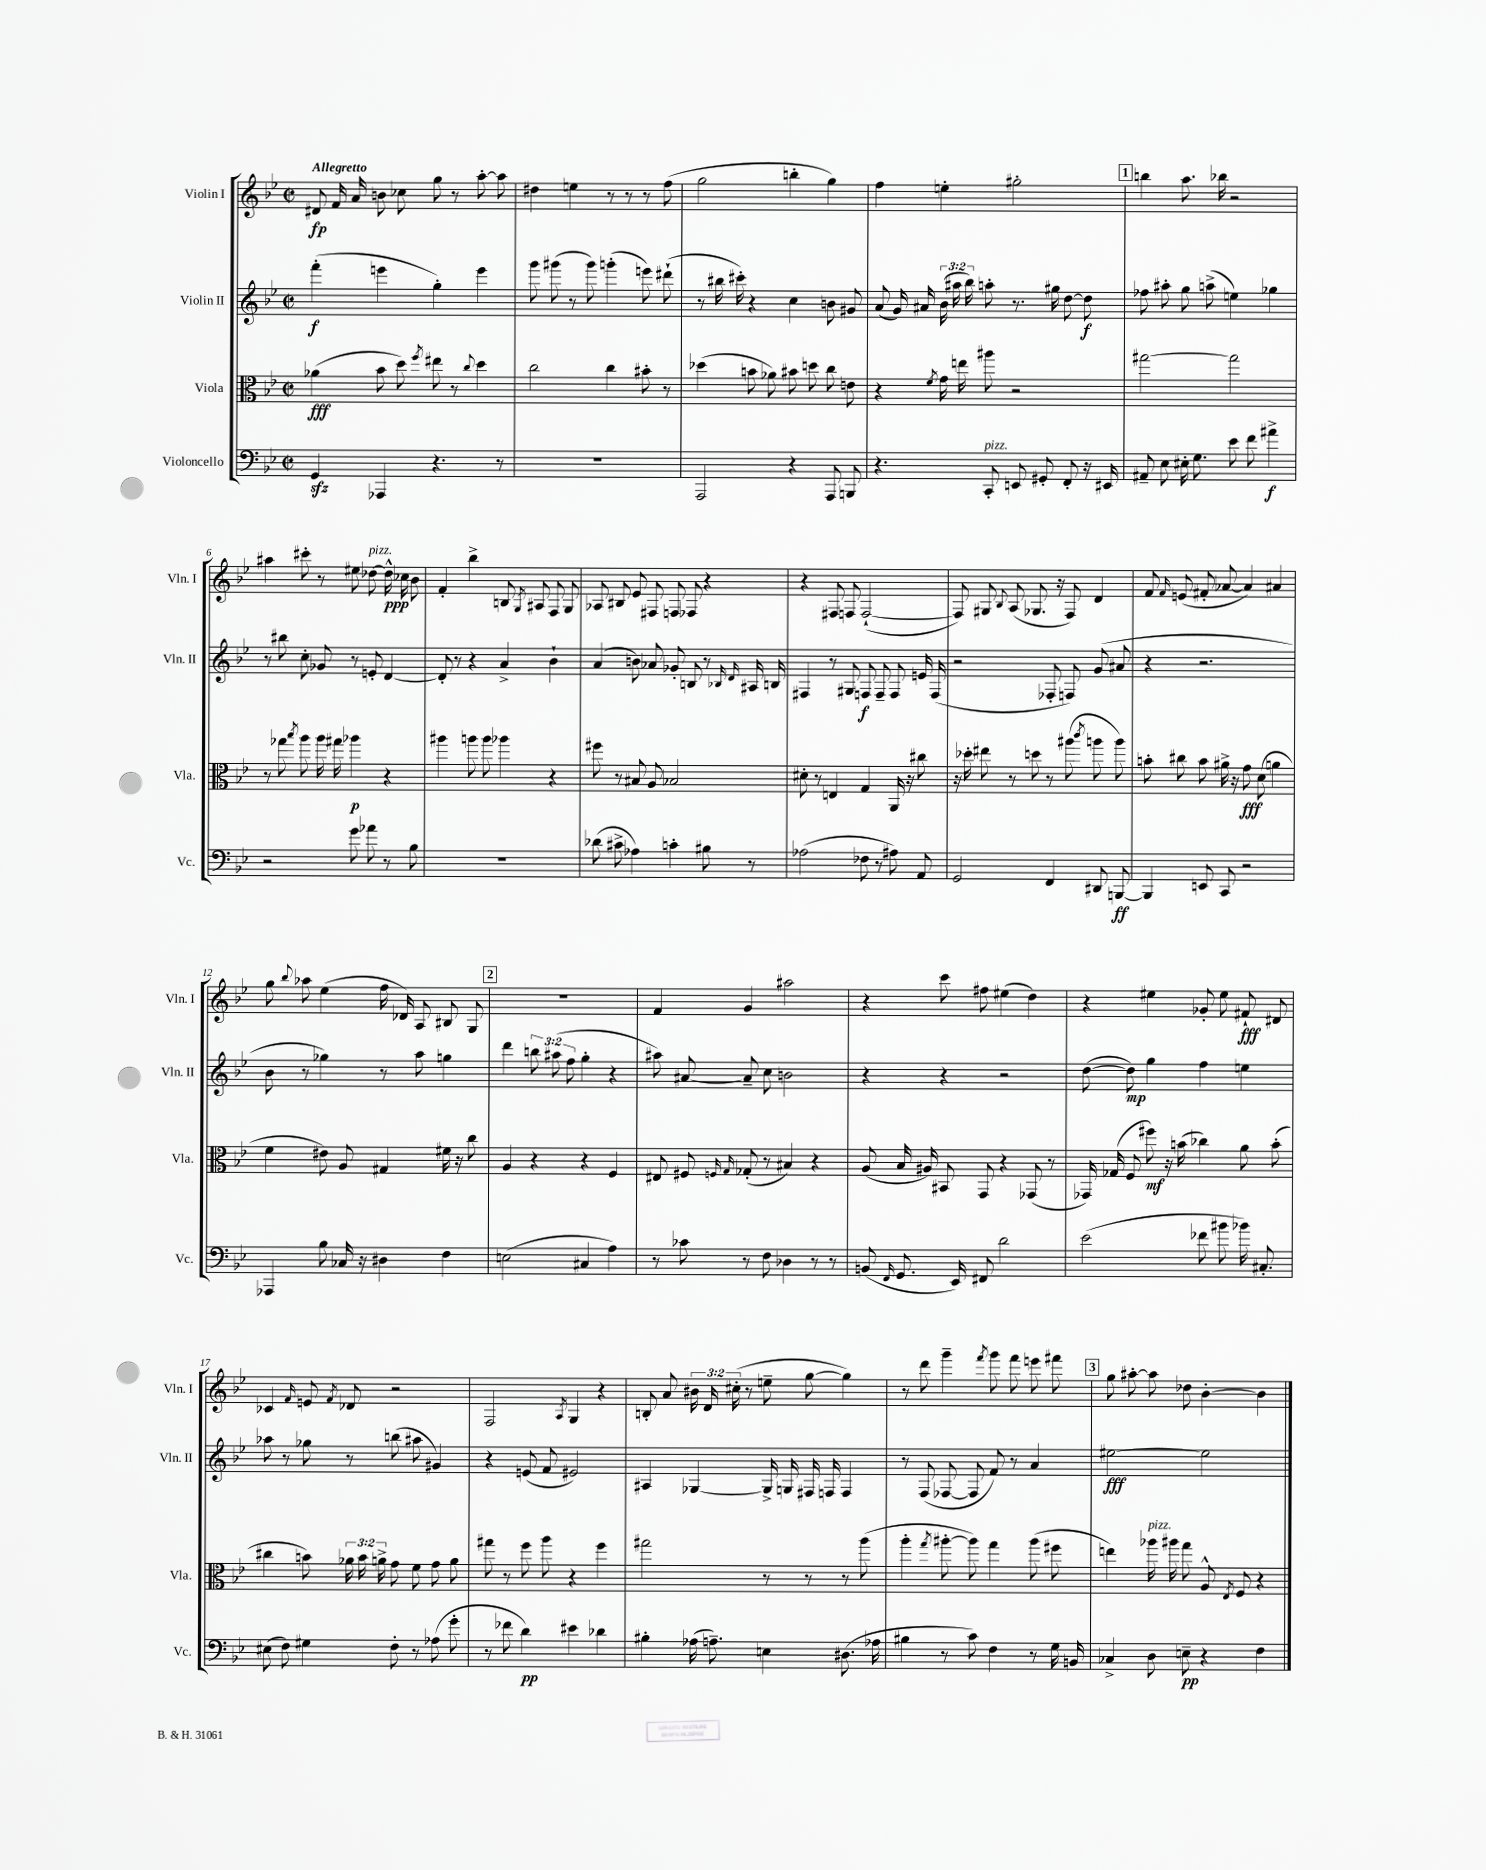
<<
\new StaffGroup <<
\new Staff = "s0" \with { instrumentName = "Violin I" shortInstrumentName = "Vln. I" } {
    \clef treble \key bes \major \defaultTimeSignature \time 2/2 \override Staff.TupletNumber.text = #tuplet-number::calc-fraction-text \tempo "Allegretto"
    \autoBeamOff dis'8\fp f'16 a'16 b'8 ces''8 g''8 r8 a''8~-. a''8 |
    dis''4 e''4 r8 r8 r8 f''8( |
    g''2 b''4-. g''4) |
    f''4 e''4-. gis''2-. |
    \mark \markup { \box "1" } b''4 a''8. bes''16 r2 |
    ais''4 cis'''8-. r8 eis''8 des''8~^\markup { \italic "pizz." } des''16-^\ppp ces''16 bes'8 |
    f'4-. bes''4-> b8 \acciaccatura { g8 } ais8 f8 g8 |
    aes8 bis8 ees'8 fis8 f8 fes8 r4 |
    r4 fis8 f8 f2~-!( |
    f8) gis8 \appoggiatura { bes8 } a8( ges8. r16 f8) d'4 |
    f'8 \grace { f'16 } e'8( fis'8-. aes'8~ aes'4) ais'4 |
    g''8 \appoggiatura { bes''8 } aes''8 ees''4( f''16 des'16) a8 bis8 g8 |
    \mark \markup { \box "2" } R1 |
    f'4 g'4 ais''2 |
    r4 c'''8 fis''8 eis''4( d''4) |
    r4 eis''4 ges'8-. eis''8 fis'8-!\fff dis'8 |
    ces'4 \grace { f'16 } e'8 \acciaccatura { f'8 } des'8 r2 |
    f2 \acciaccatura { a8 } g4 r4 |
    b8-. a'8 \tuplet 3/2 { bis'16 d'16 cis''16-.( } r8 e''8-- g''8~ g''4) |
    r8 d'''8 g'''4-- \acciaccatura { f'''8 } g'''8 f'''8 e'''8 fis'''8 |
    \mark \markup { \box "3" } g''8 ais''8~-. ais''8 des''8 bes'4~-. bes'4 \bar "|." |
}
\new Staff = "s1" \with { instrumentName = "Violin II" shortInstrumentName = "Vln. II" } {
    \clef treble \key bes \major \defaultTimeSignature \time 2/2 \override Staff.TupletNumber.text = #tuplet-number::calc-fraction-text
    \autoBeamOff f'''4-.\f( e'''4 g''4-.) e'''4 |
    g'''8 gis'''8( r8 gis'''8) g'''4-.( e'''8) dis'''8-!( |
    r8 bis''16 cis'''16-.) r4 c''4 b'8 gis'8 |
    a'8( g'16) ais'16 \tuplet 3/2 { bes'16( ais''16 bes''16) } a''8-. r8. gis''16 d''8~ d''8\f |
    \mark \markup { \box "1" } fes''8 ais''8-. g''8 a''8->( e''4) ges''4 |
    r8 bis''8 c''8-. ges'8 r8 e'8-. d'4~ |
    d'8-. r8 r4 a'4-> bes'4-! |
    a'4( b'8) aes'8 ges'8-. b8 r8 \grace { bes16 d'16 } ais16 b16 |
    fis4 r8 gis8 f8\f f8-- f8 e'16 f16( |
    r2 fes8-. f8) g'8( ais'8 |
    r4 r2. |
    bes'8 r8 ges''4) r8 a''8 g''4 |
    \mark \markup { \box "2" } d'''4 \tuplet 3/2 { b''8 ais''8( f''8 } g''4-. r4 |
    ais''8) ais'8~ ais'8-- c''8 b'2 |
    r4 r4 r2 |
    d''8~( d''8\mp) g''4 f''4 e''4 |
    aes''8 r8 ges''8 r8 b''8( ais''8 gis'4) |
    r4 e'8( f'8 eis'2) |
    ais4 ges4~ ges16-> g16 fis16 f16 f4 |
    r8 f8( fes8~ fes8 f'8) r8 a'4 |
    \mark \markup { \box "3" } eis''2~\fff eis''2 \bar "|." |
}
\new Staff = "s2" \with { instrumentName = "Viola" shortInstrumentName = "Vla." } {
    \clef alto \key bes \major \defaultTimeSignature \time 2/2 \override Staff.TupletNumber.text = #tuplet-number::calc-fraction-text
    \autoBeamOff aes'4\fff( bes'8 d''8) \acciaccatura { f''8 } eis''8 r8 \appoggiatura { c''8 } d''4 |
    c''2 c''4 bis'8-. r8 |
    des''4( b'8 aes'8) bis'8 d''8 c''8 e'8 |
    r4 \acciaccatura { f'8 } g'16 e''16 ais''8 r2 |
    \mark \markup { \box "1" } gis''2~ gis''2 |
    r8 ges''8 \acciaccatura { bes''8 } a''8 a''16 gis''16 aes''4\p r4 |
    ais''4 a''8 a''8 aes''4 r4 |
    fis''8 r8 bis8 a8 bes2 |
    dis'8-. r8 e4 g4 a,16 r16 cis''8 |
    r16 des''16-. eis''8 r8 d''8 r8 ais''8( \acciaccatura { c'''8 } a''8 a''8) |
    b'8-. cis''8 b'8 ais'16-> r16 g'8\fff d'8( a'4 |
    f'4 eis'8) a8 gis4 fis'16 r16 c''8 |
    \mark \markup { \box "2" } a4 r4 r4 f4 |
    eis8 fis8 \grace { f16 g16 } ges8-.( r8 bis4) r4 |
    a8( bes16 ais16) bis,8 g,8 r4 ges,8( r8 |
    ges,16) ges16( f8 fis''8\mf) r16 b'16( ces''4) a'8 b'8-.( |
    cis''4 b'8) \tuplet 3/2 { aes'16 b'16 a'16-> } g'8 f'8 g'8 a'8 |
    gis''8 r8 f''8 a''8 r4 f''4 |
    gis''2 r8 r8 r8 a''8( |
    a''4-. \acciaccatura { g''8 } ais''8~-. ais''8) g''4 ais''8( fis''8 |
    \mark \markup { \box "3" } e''4) aes''16^\markup { \italic "pizz." } ais''16 g''8 a8-^ \acciaccatura { ees8 } f8 r4 \bar "|." |
}
\new Staff = "s3" \with { instrumentName = "Violoncello" shortInstrumentName = "Vc." } {
    \clef bass \key bes \major \defaultTimeSignature \time 2/2
    \autoBeamOff g,4\sfz aes,,4 r4. r8 |
    R1 |
    a,,2 r4 a,,8 b,,8 |
    r4. c,8-.^\markup { \italic "pizz." } e,8 gis,8-. f,8-. r16 eis,16 |
    \mark \markup { \box "1" } ais,8-- ees8 eis16-. g8. ees'8 f'8 ais'4->\f |
    r2 g'8 aes'8 r8 bes8 |
    R1 |
    des'8( cis'8-> aes4) c'4-. bis8 r8 |
    aes2( fes8 r8 ais8) a,8 |
    g,2 f,4 dis,8 b,,8~\ff |
    b,,4 e,8 c,8 r2 |
    aes,,4 bes8 ces16 r16 dis4 f4 |
    \mark \markup { \box "2" } e2( cis4 a4) |
    r8 ces'8 r8 f8 des4 r8 r8 |
    b,8( \grace { f,16 } g,8. ees,16) fis,8 d'2 |
    ees'2( fes'8 bis'8 bes'16) cis8.-. |
    eis8( f8) gis4 f8-. r8 aes8( g'8-. |
    r8 fes'8 d'4\pp) eis'4 des'4 |
    bis4-. aes16( a8.--) e4 dis8.( aes16 |
    bis4 r8 c'8) f4 r8 g16 b,16 |
    \mark \markup { \box "3" } ces4-> d8 e8--\pp r4 f4 \bar "|." |
}
>>
>>
